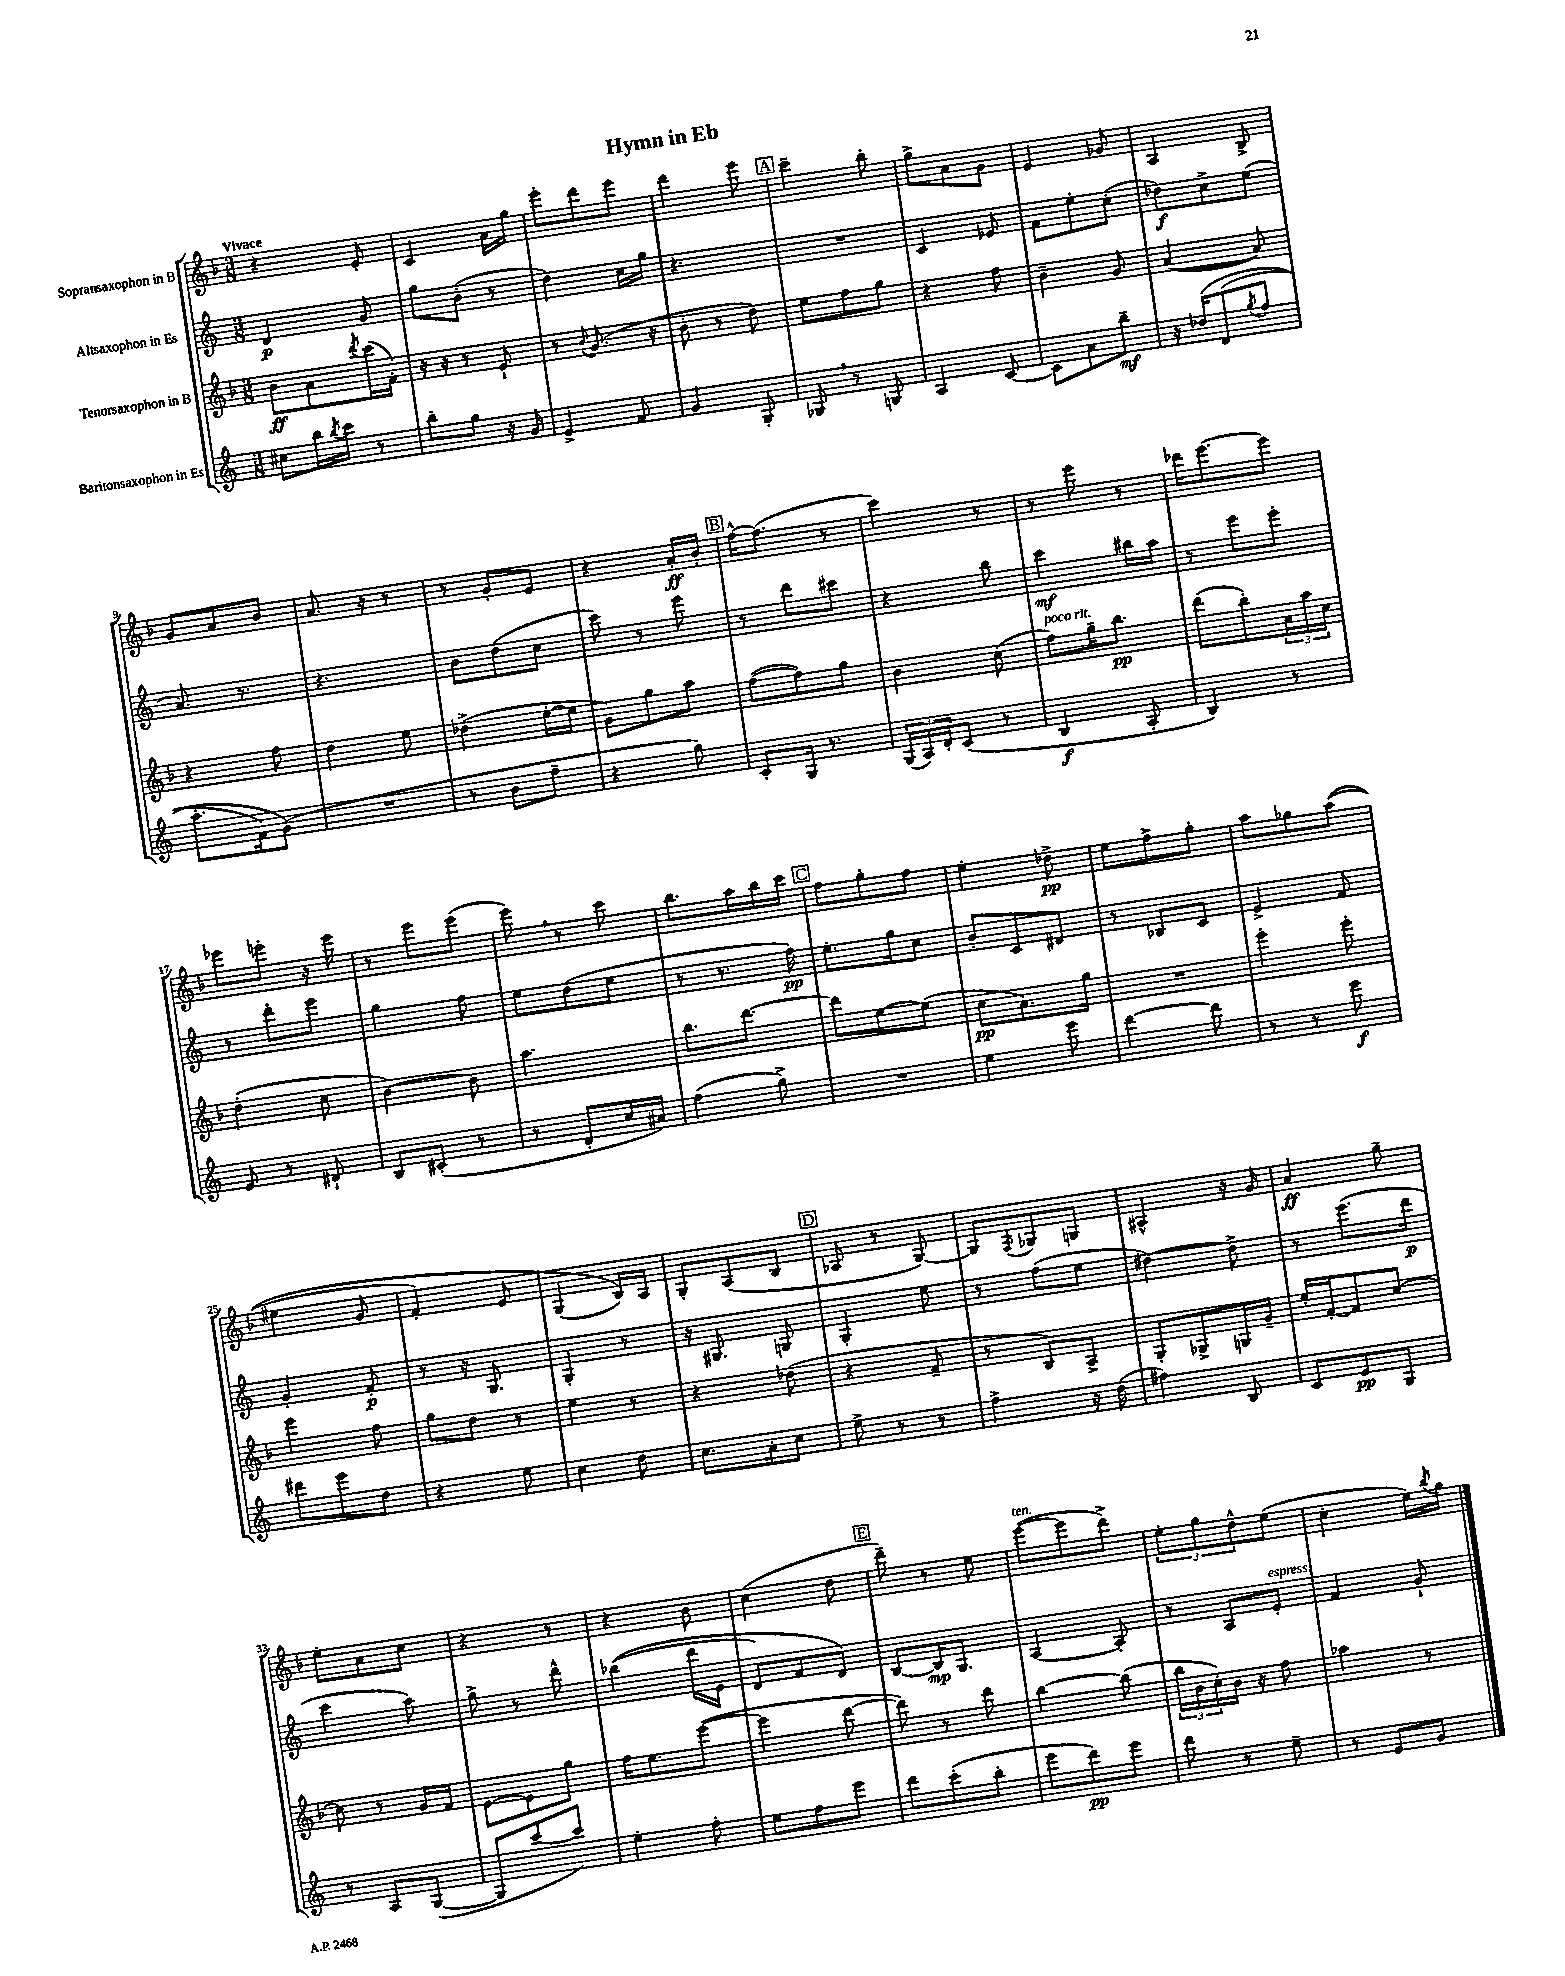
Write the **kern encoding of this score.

**kern	**dynam	**kern	**dynam	**kern	**dynam	**kern	**dynam
*part4	*part4	*part3	*part3	*part2	*part2	*part1	*part1
*staff4	*staff4	*staff3	*staff3	*staff2	*staff2	*staff1	*staff1
*I"Baritonsaxophon in Es	*	*I"Tenorsaxophon in B	*	*I"Altsaxophon in Es	*	*I"Sopransaxophon in B	*
*clefG2	*	*clefG2	*	*clefG2	*	*clefG2	*
*k[]	*	*k[b-]	*	*k[]	*	*k[b-]	*
*M3/8	*	*M3/8	*	*M3/8	*	*M3/8	*
=1	=1	=1	=1	=1	=1	=1	=1
!	!	!	!	!	!	!LO:TX:a:B:t=Vivace	!
8cc#X\L	.	8b-\L	ff	4d/	p	4r	.
16bb\L	.	8a\	.	.	.	.	.
8qbb/	.	.	.	.	.	.	.
16ccc\JJ	.	.	.	.	.	.	.
.	.	8qddd/	.	.	.	.	.
8r	.	(16ccc\L	.	8g/	.	8e'/	.
.	.	16f'\JJ)	.	.	.	.	.
=2	=2	=2	=2	=2	=2	=2	=2
8bb'\L	.	16r	.	8gg\L	.	4c/	.
.	.	16r	.	.	.	.	.
8gg\J	.	8r	.	(8b'\J	.	.	.
16r	.	8e`/	.	8r	.	16a\LL	.
16g/	.	.	.	.	.	16gg\JJ	.
=3	=3	=3	=3	=3	=3	=3	=3
4e^/	.	8r	.	4dd\)	.	8eee'\L	.
.	.	8qqb-/	.	.	.	.	.
.	.	(8.g/	.	.	.	8ddd\	.
8f/	.	.	.	16cc\LL	.	8eee\J	.
.	.	16r	.	16gg\JJ	.	.	.
=4	=4	=4	=4	=4	=4	=4	=4
4g/	.	8b-'\	.	4.r	.	4ddd\	.
.	.	8r	.	.	.	.	.
8G'/	.	8dd\)	.	.	.	8eee\	.
!!LO:REH:place=s1:t=A
=5	=5	=5	=5	=5	=5	=5	=5
8G-X,/	.	8ee\L	.	4.r	.	4ccc~\	.
8r	.	8ff\	.	.	.	.	.
8Gn/	.	8gg\J	.	.	.	8bb-'\	.
=6	=6	=6	=6	=6	=6	=6	=6
4A/	.	4r	.	4c/	.	8gg^\L	.
.	.	.	.	.	.	8a\	.
[8c/	.	8ff\	.	8e-X/	.	8g\J	.
=7	=7	=7	=7	=7	=7	=7	=7
8c\L]	.	4b-~\	.	8f\L	.	4e/	.
8a\	.	.	.	8ee'\	.	.	.
8bb~\J	mf	8g/	.	(8cc'\J	.	8g-X/	.
=8	=8	=8	=8	=8	=8	=8	=8
16r	.	([4a/	.	8dd-X\L)	f	4A/	.
(16dd-X/KL	.	.	.	.	.	.	.
(8d/	.	.	.	8cc^\	.	.	.
8qgg/	.	.	.	.	.	.	.
8ff/J	.	8a/])	.	(8ee\J	.	8B-^/	.
!!LO:LB:g=z
=9	=9	=9	=9	=9	=9	=9	=9
8.aa'\L	.	4r	.	8.a/)	.	8g/L	.
.	.	.	.	.	.	8a/	.
16f\k)	.	.	.	8.r	.	.	.
(8g\J)	.	8ff\	.	.	.	8b-/J	.
=10	=10	=10	=10	=10	=10	=10	=10
4.r	.	4dd\	.	4.r	.	8.a/	.
.	.	.	.	.	.	16r	.
.	.	8ee\	.	.	.	8r	.
=11	=11	=11	=11	=11	=11	=11	=11
8r	.	(4dd-X^\	.	8b\L	.	8r	.
8b\L	.	.	.	(8dd\	.	8g'/L	.
8ff~\J	.	[16ee'\LL	.	8cc\J	.	8e/J	.
.	.	16ee\JJ]	.	.	.	.	.
=12	=12	=12	=12	=12	=12	=12	=12
4r	.	8g\L)	.	8ccc\)	.	4r	.
.	.	8gg\	.	8r	.	.	.
8gg\)	.	8aa\J	.	8eee\	.	16a'/LL	ff
.	.	.	.	.	.	16b-'/JJ	.
!!LO:REH:place=s1:t=B
=13	=13	=13	=13	=13	=13	=13	=13
8c'/L	.	([8ff\L	.	8r	.	[16ff^^\KL	.
.	.	.	.	.	.	(8.ff\J]	.
16G/Jk	.	8ff\])	.	8ddd\L	.	.	.
8.r	.	.	.	.	.	.	.
.	.	8gg\J	.	8ccc#X\J	.	8r	.
=14	=14	=14	=14	=14	=14	=14	=14
(24G/LL	.	4b-\	.	4r	.	4ccc\)	.
24A/)	.	.	.	.	.	.	.
24d'/J	.	.	.	.	.	.	.
(8c/J	.	.	.	.	.	.	.
8r	.	(8cc\	.	8bb\	.	8r	.
=15	=15	=15	=15	=15	=15	=15	=15
!	!	!LO:TX:a:i:t=poco rit.	!	!	!	!	!
4B/	f	8ff\L)	.	4ccc\	mf	8r	.
.	.	16gg~\K	.	.	.	8eee\	.
.	.	8.bb-\J	pp	.	.	.	.
8A'/	.	.	.	16bb#X\LL	.	8r	.
.	.	.	.	16aa\JJ	.	.	.
=16	=16	=16	=16	=16	=16	=16	=16
4B/)	.	(8ddd\L	.	8r	.	16ddd-X\KL	.
.	.	.	.	.	.	[8.eee\	.
.	.	8bb-'\)	.	8eee\L	.	.	.
8r	.	24a\L	.	8eee'\J	.	8eee\J]	.
.	.	24aa\	.	.	.	.	.
.	.	24cc\JJ	.	.	.	.	.
!!LO:LB:g=z
=17	=17	=17	=17	=17	=17	=17	=17
8e/	.	(4dd'\	.	8r	.	8eee-X\L	.
8r	.	.	.	8ddd'\L	.	8eeen'\J	.
8d#X`/	.	8cc\	.	8eee\J	.	16r	.
.	.	.	.	.	.	16eee\	.
=18	=18	=18	=18	=18	=18	=18	=18
8B/L	.	[4b-\)	.	4gg\	.	8r	.
(8c#X'/J	.	.	.	.	.	8eee\L	.
8r	.	8b-\]	.	8ff\	.	(8eee\J	.
=19	=19	=19	=19	=19	=19	=19	=19
8r	.	4.aa\	.	8ee\L	.	8eee,\)	.
8d'/L	.	.	.	(8dd\	.	8r	.
16cc/L	.	.	.	8ee\J	.	8ccc\	.
16a#X/JJ)	.	.	.	.	.	.	.
=20	=20	=20	=20	=20	=20	=20	=20
(4ff\	.	8.bb-\L	.	8r	.	8.bb-\L	.
.	.	.	.	8.r	.	.	.
.	.	[8.ddd\J	.	.	.	16aa\L	.
8gg^\)	.	.	.	.	.	16bb-\	.
.	.	.	.	16ff\)	pp	16ccc\JJ	.
!!LO:REH:place=s1:t=C
=21	=21	=21	=21	=21	=21	=21	=21
4.r	.	8ddd\L]	.	8.ee'\L	.	8ff\L	.
.	.	[8ee\	.	.	.	8gg'\	.
.	.	.	.	16gg\k	.	.	.
.	.	(8ee\J]	.	8cc\J	.	8ff\J	.
=22	=22	=22	=22	=22	=22	=22	=22
4ee\	.	8cc\L	pp	8b'/L	.	4ee'\	.
.	.	8.a\)	.	8c/	.	.	.
8eee\	.	.	.	8d#X/J	.	8dd-X^\	pp
.	.	16gg\Jk	.	.	.	.	.
=23	=23	=23	=23	=23	=23	=23	=23
[4ddd\	.	4.r	.	8r	.	8ee\L	.
.	.	.	.	8B-X/L	.	8ff^\	.
8ddd\]	.	.	.	8c/J	.	8gg'\J	.
=24	=24	=24	=24	=24	=24	=24	=24
8r	.	4eee'\	.	4e^/	.	8aa\L	.
8r	.	.	.	.	.	8gg-X\	.
8eee\	f	8eee'\	.	8f/	.	((8aa\J	.
!!LO:LB:g=z
=25	=25	=25	=25	=25	=25	=25	=25
8ddd#X\L	.	4eee\	.	4g'/	.	4ee#X\	.
8eee\	.	.	.	.	.	.	.
8dd\J	.	8ff\	.	8f'/	p	8g/	.
=26	=26	=26	=26	=26	=26	=26	=26
4r	.	8gg\L	.	8r	.	4f'/)	.
.	.	8dd\J	.	16r	.	.	.
.	.	.	.	8.G/	.	.	.
8ee\	.	8r	.	.	.	8e/	.
=27	=27	=27	=27	=27	=27	=27	=27
4cc\	.	4ee\	.	4G'/	.	(4G/	.
8dd\	.	8r	.	8r	.	16B-/LL))	.
.	.	.	.	.	.	16A/JJ	.
=28	=28	=28	=28	=28	=28	=28	=28
8.cc\L	.	4r	.	16r	.	8G'/L	.
.	.	.	.	8.G#X/	.	.	.
.	.	.	.	.	.	(8A/	.
16a'\k	.	.	.	.	.	.	.
8cc\J	.	(8dd-X\	.	8Gn/	.	8B-/J	.
!!LO:REH:place=s1:t=D
=29	=29	=29	=29	=29	=29	=29	=29
8ee^\	.	4r	.	4G'/	.	8A-X/	.
8r	.	.	.	.	.	8r	.
8r	.	8f~/	.	8ee\	.	[8G/)	.
=30	=30	=30	=30	=30	=30	=30	=30
4ff^\	.	8r	.	8r	.	8G/L]	.
.	.	.	.	.	.	8qF/	.
.	.	8B-/L)	.	(8ff\L	.	8G-X/	.
16r	.	8A^/J	.	8ee\J	.	8Gn/J	.
(16dd\	.	.	.	.	.	.	.
=31	=31	=31	=31	=31	=31	=31	=31
4ff#X\)	.	8G'/L	.	[4dd#X\)	.	4A#X^^/	.
.	.	8G-X^/	.	.	.	.	.
8B/	.	16Gn/L	.	8dd#^\]	.	16r	.
.	.	16g~/JJ	.	.	.	16g/	.
=32	=32	=32	=32	=32	=32	=32	=32
8c/L	.	16ee'/LL	.	8r	.	4a/	ff
.	.	[16f'/J	.	.	.	.	.
8e/	pp	8f/]	.	(8.eee\L	.	.	.
8G/J	.	[8cc/J	.	.	.	8gg~\	.
.	.	.	.	16ddd\Jk	p	.	.
!!LO:LB:g=z
=33	=33	=33	=33	=33	=33	=33	=33
8r	.	8cc\]	.	4ccc\	.	8ee'\L	.
8A/L	.	8r	.	.	.	8a\	.
([8G/J	.	16g/LL	.	8aa\)	.	8cc\J	.
.	.	16f/JJ	.	.	.	.	.
=34	=34	=34	=34	=34	=34	=34	=34
8G/L]	.	[8e\L	.	8gg^\	.	4r	.
[8ccc/	.	8e\]	.	8r	.	.	.
8ccc/J])	.	8gg\J	.	8ddd^^\	.	8r	.
=35	=35	=35	=35	=35	=35	=35	=35
4ee'\	.	16ff\KL	.	((4bb-X\	.	4r	.
.	.	8.ee\	.	.	.	.	.
8ff'\	.	([8eee\J	.	16ddd\LL	.	8b-\	.
.	.	.	.	16e\JJ	.	.	.
=36	=36	=36	=36	=36	=36	=36	=36
8ee\L	.	4eee\]	.	8d/L)	.	(4cc\	.
8ff\	.	.	.	8f/	.	.	.
8eee\J	.	[8ddd\	.	8d/J)	.	8dd\	.
!!LO:REH:place=s1:t=E
=37	=37	=37	=37	=37	=37	=37	=37
8ddd\L	.	8ddd\])	.	[8B/L	.	8ddd~\)	.
(8ccc'\	.	8r	.	16B/K]	mp	8r	.
.	.	.	.	8.G/J	.	.	.
8bb'\J	.	8ddd\	.	.	.	8ee\	.
=38	=38	=38	=38	=38	=38	=38	=38
!	!	!	!	!	!	!LO:TX:a:i:t=ten.	!
8eee\L	.	[4bb-\	.	[4A/	.	([8eee\L	.
8ddd\)	pp	.	.	.	.	8eee\]	.
8eee\J	.	(8bb-\]	.	8A'/]	.	8ddd^\J)	.
=39	=39	=39	=39	=39	=39	=39	=39
8ddd\	.	24bb-\LL	.	8r	.	12ee'\L	.
.	.	24b-\	.	.	.	.	.
.	.	24cc'\)	.	.	.	12gg\	.
8r	.	16b-\JJ	.	8A/L	.	.	.
.	.	.	.	.	.	12dd^^\	.
.	.	16r	.	.	.	.	.
!	!	!	!	!LO:TX:a:i:t=espress.	!	!	!
8ee~\	.	8ff\	.	8e'/J	.	(8ee\J	.
=40	=40	=40	=40	=40	=40	=40	=40
8r	.	4aa-X\	.	4f/	.	4cc'\	.
8e/L	.	.	.	.	.	.	.
8g/J	.	8r	.	8g`/	.	16ee\LL)	.
.	.	.	.	.	.	8qbb-/	.
.	.	.	.	.	.	16gg\JJ	.
==	==	==	==	==	==	==	==
*-	*-	*-	*-	*-	*-	*-	*-
